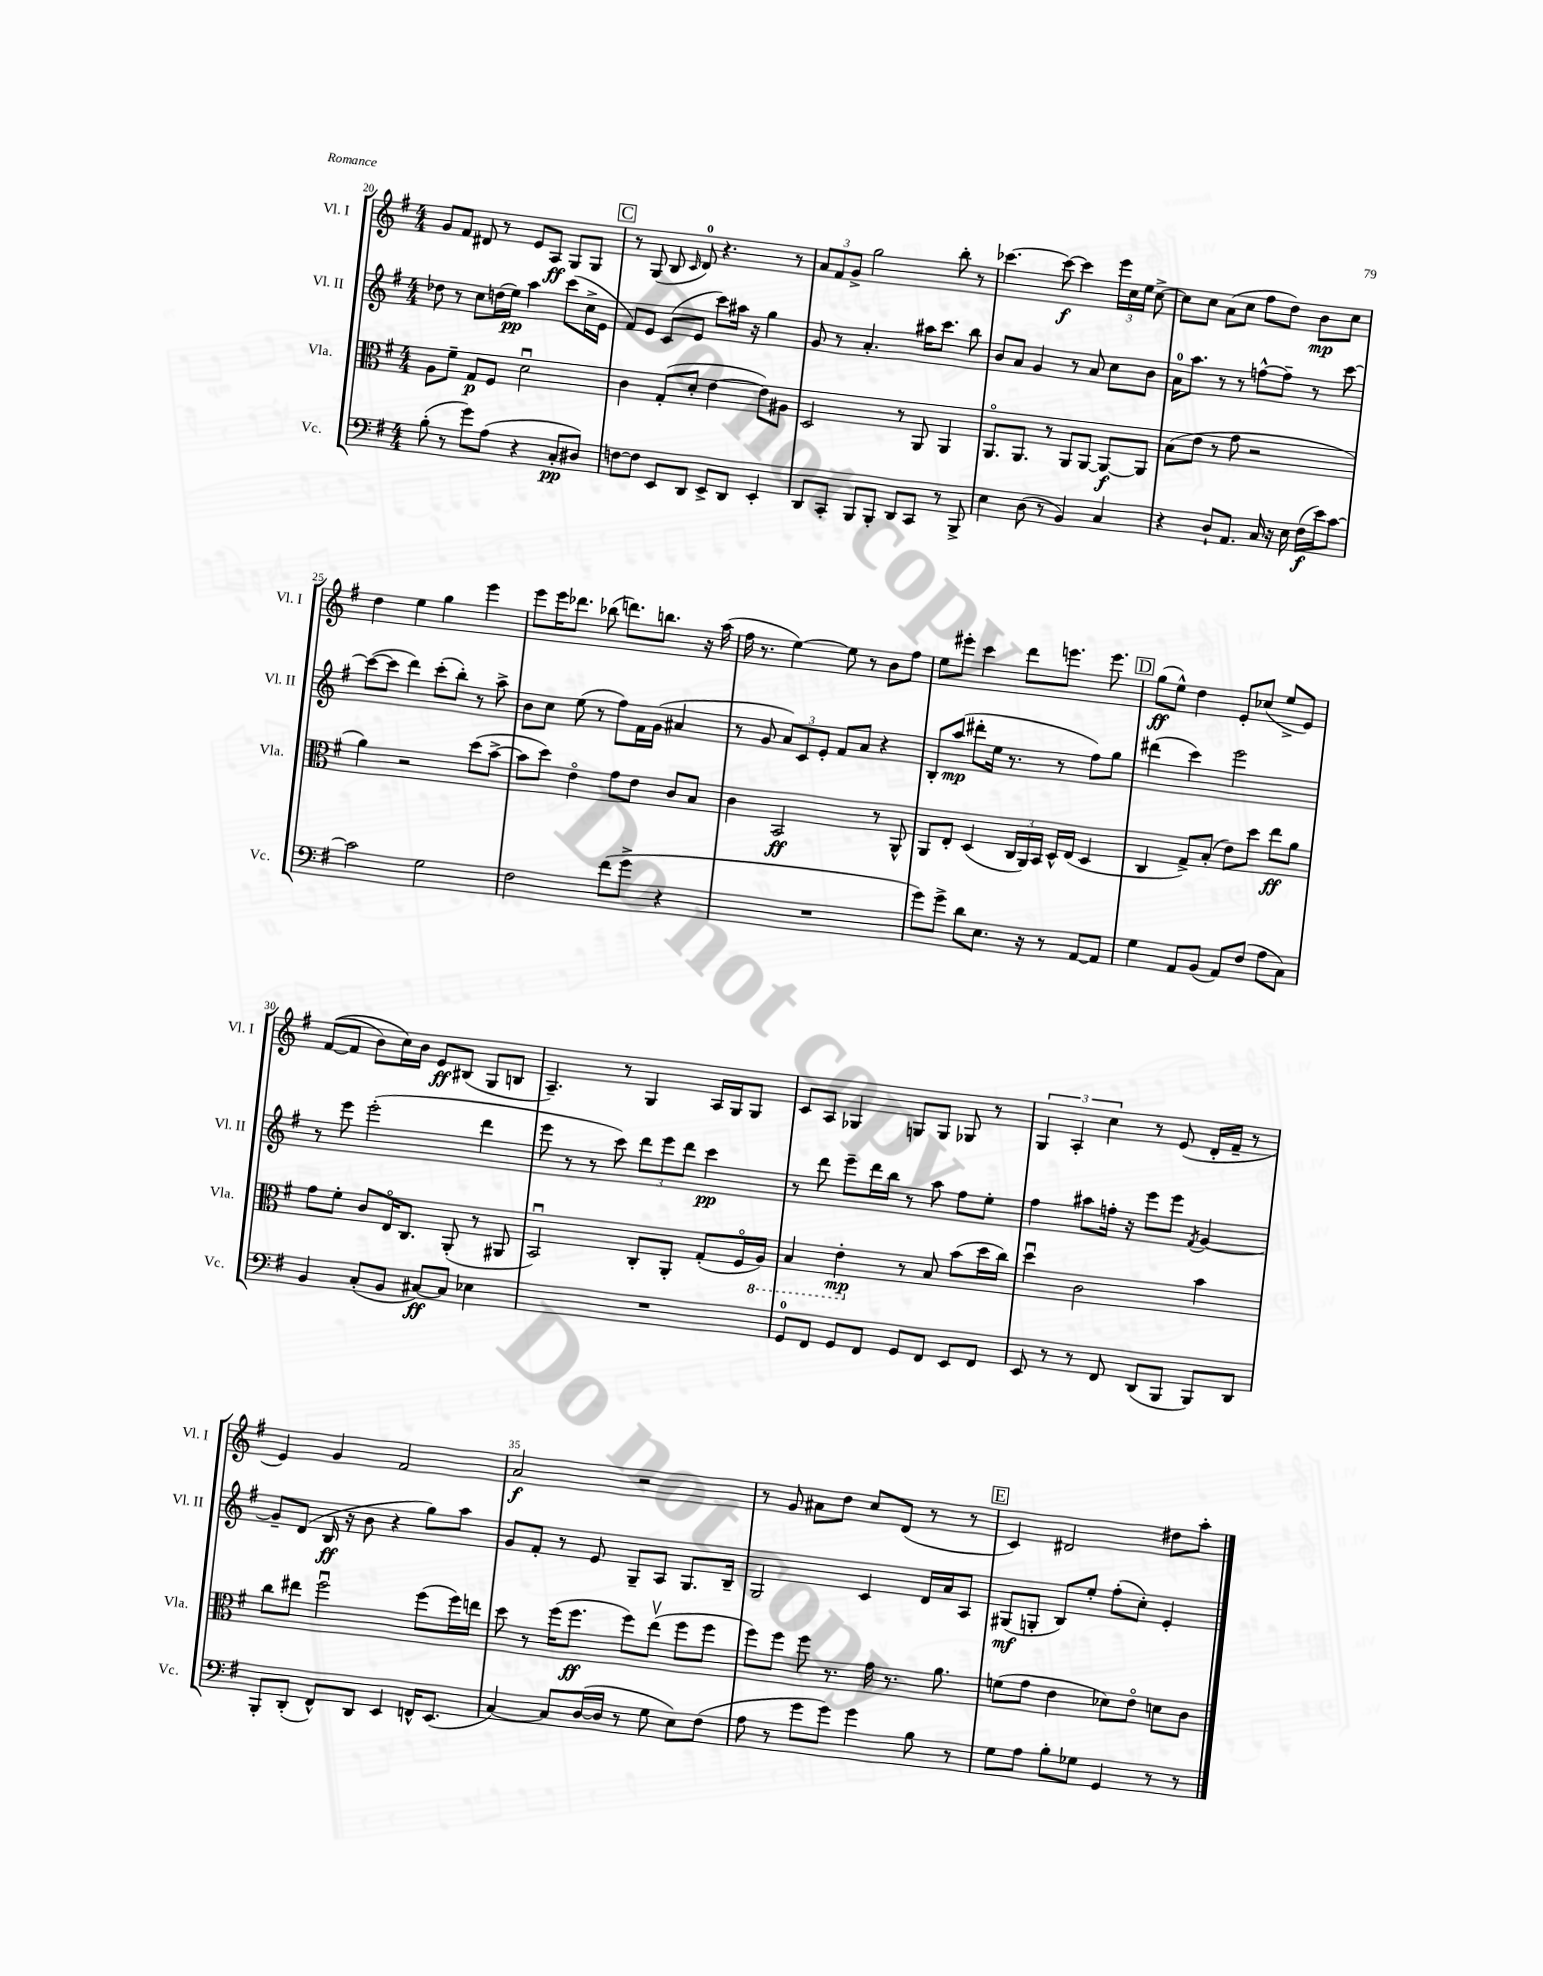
<<
\new StaffGroup <<
\new Staff = "s0" \with { instrumentName = "Vl. I" shortInstrumentName = "Vl. I" } {
    \clef treble \key g \major \numericTimeSignature \time 4/4
    \autoBeamOff g'8[ fis'8] dis'8 r8 e'8[ a8]\ff g8[ g8] |
    \mark \markup { \box "C" } r8 g8( b8 \grace { c'16 } d'8-0) r4. r8 |
    \tuplet 3/2 { a'8[ fis'8 g'8]-> } g''2 b''8-. r8 |
    ces'''4.~ ces'''8~\f ces'''4 \tuplet 3/2 { e'''16[ c''16 e''16] } c''8~-> |
    c''8[ c''8] a'8[( c''8] fis''8[ d''8]) b'8[\mp c''8] |
    d''4 e''4 g''4 e'''4 |
    e'''8[ e'''16 des'''8.] bes''8( d'''8.[) b''8.] r16 a''16( |
    fis''16 r8. e''4~) e''8 r8 b'8[ fis''8] |
    e''8[ eis'''8]-. c'''4 d'''8[ e'''8.] e'''8. |
    \mark \markup { \box "D" } g''8[\ff( e''8]-^) d''4 e'8[-. ces''8]( e''8[-> e'8]) |
    fis'8[~(\( fis'8] b'8[) c''16\) b'16] e'8[\ff bis8]( g8[ b8] |
    a4.--) r8 g4 a16[ g16 g8] |
    c'8[ a8] ges4 g8[ g8] ges8 r8 |
    \tuplet 3/2 { g4 a4-. c''4 } r8 e'8( d'16[-. fis'16]-- r8 |
    e'4) g'4 fis'2 |
    a'2\f r2 |
    r8 g'8 ais'8[ d''8] c''8[ d'8]( r8 r8 |
    \mark \markup { \box "E" } c'4) dis'2 dis''8[ a''8]-. \bar "|." |
}
\new Staff = "s1" \with { instrumentName = "Vl. II" shortInstrumentName = "Vl. II" } {
    \clef treble \key g \major \numericTimeSignature \time 4/4
    \autoBeamOff des''8 r8 c''8[ d''16( e''16]\pp) a''4 c'''8[( c''16-> e'16] |
    \mark \markup { \box "C" } fis'8[) e'8] c'8[( e'8] c'''8[) ais''16] r16 g''4 |
    g'8 r8 a'4.-. ais''16[ c'''8.] b''8 |
    b'8[ a'8] g'4 r8 a'8 c''8[ b'8] |
    a'16[-0 a''8.] r8 r8 f''8[~-^ f''8]-- r8 c'''8~ |
    c'''8[~( c'''8] d'''4) c'''8[-.( b''8]-.) r8 a''8-> |
    b'8[ c''8] e''8( r8 fis''8[) fis'16 g'16]( ais'4 |
    r8 g'8 \tuplet 3/2 { a'8[) c'8 e'8]-. } fis'8[ a'8] r4 |
    b8[-. a''8]\mp( dis'''8[-. e''16] r8. r8 fis''8[) g''8] |
    \mark \markup { \box "D" } dis'''4( c'''4) e'''2 |
    r8 e'''8 e'''2-.( d'''4 |
    e'''8 r8 r8 c'''8) \tuplet 3/2 { d'''8[ e'''8 d'''8] } c'''4\pp |
    r8 d'''8 e'''8[-- d'''16 b''16] r8 a''8 fis''8[ e''8]-. |
    fis''4 ais''8[ f''16]-. r16 e'''8[ e'''8] \acciaccatura { fis'8 } g'4~ |
    g'8[-- d'8]( b16\ff r16 b'8 r4 g''8[) a''8] |
    g'8[ fis'8]-. r8 e'8 g8[-- a8] g8.[ b16]-- |
    g2 c'4 d'16[ a'16 a8] |
    \mark \markup { \box "E" } gis8[\mf( g8]-. b8[) e''8]-. fis''8[-.( c''8]-.) e'4-. \bar "|." |
}
\new Staff = "s2" \with { instrumentName = "Vla." shortInstrumentName = "Vla." } {
    \clef alto \key g \major \numericTimeSignature \time 4/4
    \autoBeamOff a8[ fis'8]-- g8[\p fis8] d'2\downbow |
    \mark \markup { \box "C" } c'4 g8[-.( d'8]-. e'4~ e'8[) ais8] |
    d2 r8 a,8 a,4 |
    a,8.[\flageolet a,8.] r8 a,8[ a,8]~ a,8[~\f a,8] |
    b8[( e'8] r8 g'8 r2 |
    a'4) r2 d''8[( b'8]~-> |
    b'8[ d''8]) e'4\flageolet g'8[ e'8] c'8[ b8] |
    c'4 b,2\ff r8 a,8-^ |
    a,8[ e8]-. d4( \tuplet 3/2 { c16[ a,16) b,16] } d16[-^ e16]( d4 |
    \mark \markup { \box "D" } c4 g8[->) b8]-.( e'8[) d''8] e''8[\ff a'8] |
    g'8[ fis'8]-. c'8[ e16\flageolet c8.] a,8-.( r8 ais,8 |
    b,2\downbow) c8[-. a,8]-. g8[-.( fis16\flageolet \ottava #-1 a,16]) |
    b,4 e4-.\mp \ottava #0 r8 b8 b'8[( d''16 c''16]) |
    d''4\downbow c'2 b'4 |
    c''8[ eis''8] fis''2\downbow fis''8[( fis''16) e''16] |
    d''8 r8 fis''16[( fis''8.]\ff fis''8[) e''8]\upbow( fis''8[ fis''8] |
    fis''8[) fis''8] fis''8 r8. g'16 r8. a'8. |
    \mark \markup { \box "E" } f'8[( g'8] e'4 des'8[) e'8]\flageolet d'8[ c'8] \bar "|." |
}
\new Staff = "s3" \with { instrumentName = "Vc." shortInstrumentName = "Vc." } {
    \clef bass \key g \major \numericTimeSignature \time 4/4
    \autoBeamOff b8-.( r8 g'8[) a8]( r4 c8[-.\pp dis8]) |
    \mark \markup { \box "C" } f8[~ f8] e,8[ d,8] e,8[-> d,8] e,4-. |
    d,8[ c,8]-. b,,8[ b,,8]-. d,8[ c,8] r8 b,,8-> |
    e4 d8( r8 b,4) c4 |
    r4 d8[-! a,8.] c16 r16 e16 fis16[\f( e'16) c'8]~ |
    c'2 g2 |
    fis2 fis'8[( g'8]-> r4 |
    R1 |
    g'8[) g'8]-> d'8[ e8.] r16 r8 a,8[~ a,8] |
    \mark \markup { \box "D" } g4 a,8[ b,8]( a,8[) fis8]( a8[ c8]) |
    b,4 c8[-.( b,8] cis8[~\ff) cis8] ees4 |
    R1 |
    g,8[-0 fis,8] g,8[ fis,8] g,8[ fis,8] e,8[ fis,8] |
    e,8 r8 r8 fis,8 d,8[( b,,8] b,,8[) d,8] |
    b,,8[-. d,8]-.( fis,8[-^) d,8] e,4 f,16[-^ e,8.]( |
    c4~) c8[ d16~( d16] r8 g8 e8[) fis8]( |
    a8 r8 g'8[ g'8]) g'4 b8 r8 |
    \mark \markup { \box "E" } g8[ a8] b8[-. ges8] g,4 r8 r8 \bar "|." |
}
>>
>>
\layout { \context { \Score currentBarNumber = #20 \override BarNumber.break-visibility = ##(#f #t #t) barNumberVisibility = #(every-nth-bar-number-visible 5) } }
